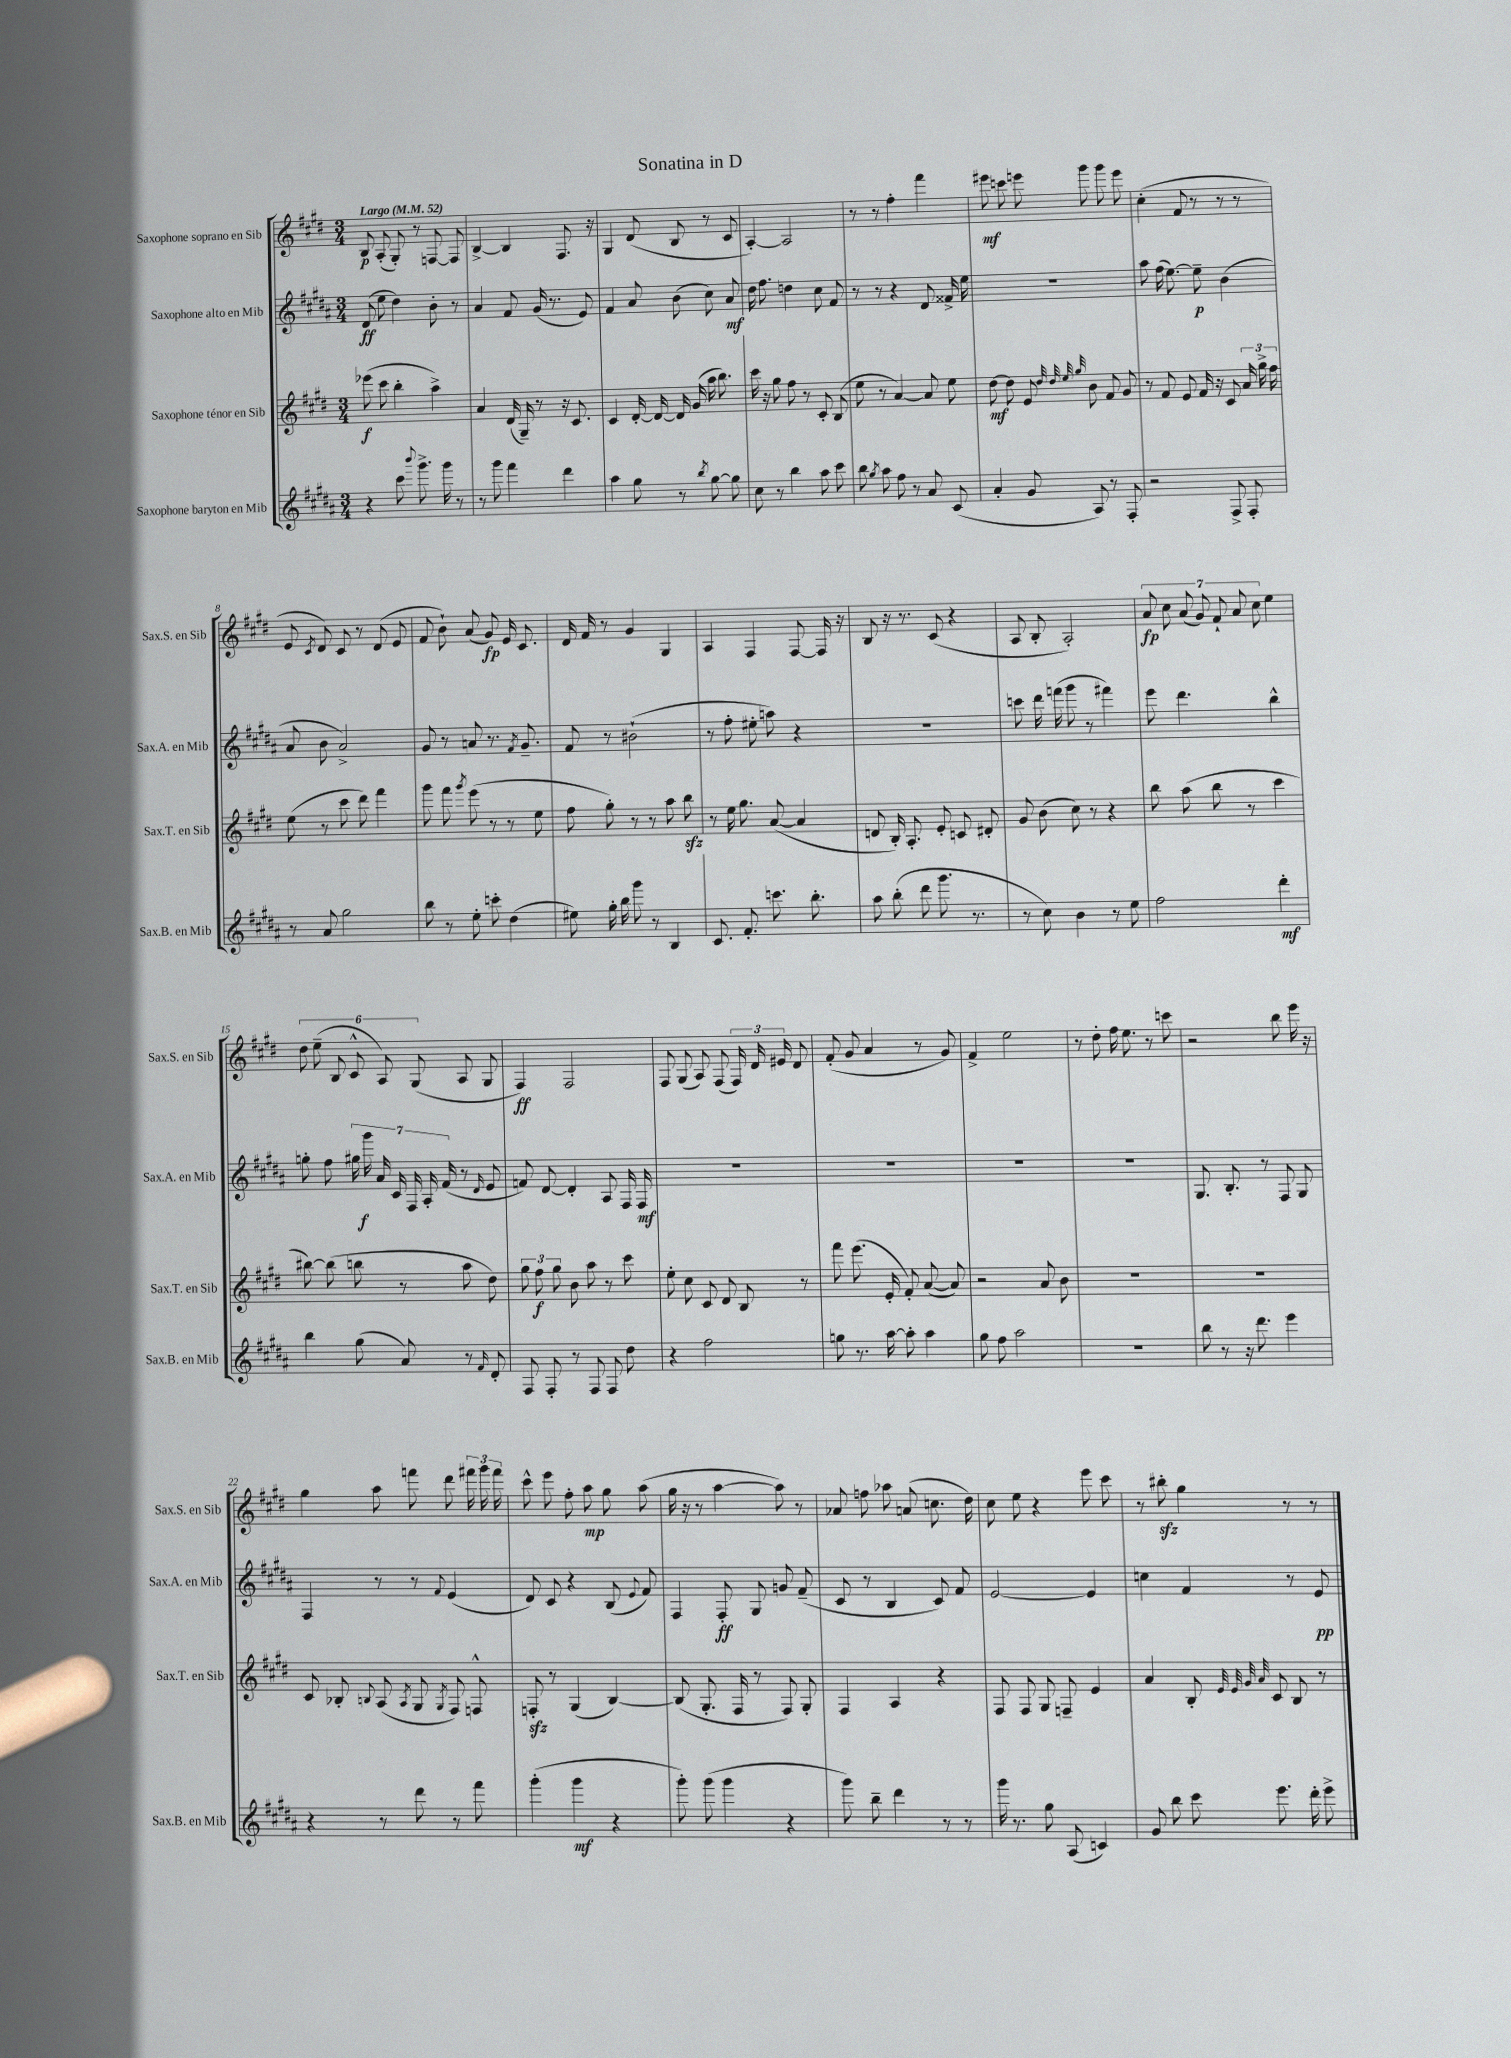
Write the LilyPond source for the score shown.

\header { title = "Sonatina in D" }
<<
\new StaffGroup <<
\new Staff = "s0" \with { instrumentName = "Saxophone soprano en Sib" shortInstrumentName = "Sax.S. en Sib" } {
    \clef treble \key e \major \numericTimeSignature \time 3/4 \tempo "Largo" 4 = 52
    \autoBeamOff b8\p a8-.( gis8-.) r8 f8~ f8 |
    b4~-> b4 fis8. r16 |
    gis4 dis'8( b8 r8 cis'8 |
    a4~-.) a2 |
    r8 r8 fis''4-. fis'''4 |
    eis'''8\mf c'''8 e'''8 gis'''8 gis'''8 e'''8 |
    cis''4-.( fis'8 r8 r8 r8 |
    e'8 \acciaccatura { cis'8 } dis'8) cis'8 r8 dis'8( e'8 |
    fis'8 b'8-!) a'8( gis'8\fp) e'16 cis'8. |
    dis'16 fis'16 r8 gis'4 gis4 |
    a4 fis4 fis8~ fis16 r16 |
    b8 r16 r8. cis'8( r4 |
    a8 b8-. a2-.) |
    \tuplet 7/4 { a'8\fp cis''8 a'8( gis'8) fis'8-! a'8 cis''8 } e''4 |
    \tuplet 6/4 { dis''8 e''8--( b8 cis'8-^ a8) gis8( } a8 gis8 |
    fis4\ff) fis2 |
    fis8 gis8( a8) fis8( \tuplet 3/2 { fis16) dis'16 eis'16 } dis'8 |
    fis'8-.( gis'8 a'4 r8 gis'8) |
    fis'4-> e''2 |
    r8 dis''8-. fis''16 e''8. r8 c'''8 |
    r2 b''8 e'''16 r16 |
    gis''4 a''8 f'''8 dis'''8 \tuplet 3/2 { fis'''16 gis'''16 fis'''16 } |
    cis'''8-^ e'''8 fis''8-. a''8\mp gis''8 a''8( |
    gis''16 r16 r8 a''4~ a''8) r8 |
    aes'8 f''8 aes''8 a'8( c''8. dis''16) |
    cis''8 e''8 r4 e'''8 cis'''8 |
    r8 bis''8-.\sfz gis''4 r8 r8 \bar "|." |
}
\new Staff = "s1" \with { instrumentName = "Saxophone alto en Mib" shortInstrumentName = "Sax.A. en Mib" } {
    \clef treble \key b \major \numericTimeSignature \time 3/4
    \autoBeamOff dis'8\ff( e''8 dis''4) b'8-. r8 |
    ais'4 fis'8 gis'16( r8. e'8) |
    fis'4 ais'8 b'8( cis''8) ais'8\mf |
    dis''16 fis''8. d''4 cis''8 fis'8 |
    r8 r8 r4 dis'8 fisis'16-> e''16 |
    R2. |
    ais''8 fis''16( e''8.~) e''8--\p b'4( |
    ais'8 b'8 ais'2->) |
    gis'8 r8 a'8 r8. \acciaccatura { fis'8 } gis'8.-- |
    fis'8 r8 bis'2-!( |
    r8 fis''8-. eis''8-. a''8) r4 |
    R2. |
    c'''8 dis'''16 f'''16( gis'''8 r8 fis'''4) |
    e'''8 dis'''4. b''4-^ |
    g''8-. fis''8 \tuplet 7/4 { gis''16 gis'''16\f ais'16 cis'16 fis16 ais16-. fis'16( } r8 \grace { dis'16 } e'8 |
    f'8) dis'8~ dis'4-. ais8 fis16 fis16\mf |
    R2. |
    R2. |
    R2. |
    R2. |
    gis8. b8.-. r8 fis8 gis8 |
    fis4 r8 r8 \appoggiatura { fis'8 } e'4( |
    dis'8) cis'8 r4 b8( \appoggiatura { e'8 } fis'8) |
    fis4 fis8-.\ff gis8 g'8 fis'8--( |
    cis'8 r8 b4 cis'8) fis'8 |
    e'2~ e'4 |
    c''4 fis'4 r8 e'8\pp \bar "|." |
}
\new Staff = "s2" \with { instrumentName = "Saxophone ténor en Sib" shortInstrumentName = "Sax.T. en Sib" } {
    \clef treble \key e \major \numericTimeSignature \time 3/4
    \autoBeamOff ees'''8\f( cis'''8 b''4-. a''4->) |
    a'4 dis'16( gis16--) r8 r16 cis'8. |
    cis'4 dis'16~-. dis'16~ dis'16 gis'16( a''16 b''8.) |
    cis'''16 r16 gis''8 fis''8 r8 cis'8-. b8( |
    e''8 r8 a'4~) a'8 e''8 |
    dis''8~\mf dis''8 e'8 \grace { dis''32 dis''32 e''32 gis''32 } b'8 fis'8 gis'8 |
    r8 fis'8 e'8 fis'16 r16 cis'8 \tuplet 3/2 { a'16 gis''16-> fis''16 } |
    e''8( r8 cis'''8 dis'''8) fis'''4 |
    gis'''8 fis'''8 \acciaccatura { gis'''8 } e'''8( r8 r8 e''8 |
    fis''8 gis''8-.) r8 r8 a''8 b''8\sfz |
    r8 e''16 gis''8. a'8~( a'4 |
    d'8 b16-.) a8.-. e'8-. c'8 dis'8-. |
    gis'8 b'8( cis''8) r8 r4 |
    b''8 a''8( b''8 r8 cis'''4 |
    bis''8~) bis''8( b''8 r8 a''8 dis''8) |
    \tuplet 3/2 { gis''8 fis''8\f gis''8 } b'8 a''8 r8 cis'''8 |
    e''8-. cis''8 cis'8 dis'8 b8 r8 |
    fis'''8 e'''8.( e'16-. fis'8-.) a'8~( a'8) |
    r2 a'8 b'8 |
    R2. |
    R2. |
    cis'8 bes8-. \appoggiatura { b8 } a8( \acciaccatura { a8 } gis8 \acciaccatura { gis8 } fis8) f8-^ |
    f8-.\sfz r8 gis4( b4~) |
    b8( gis8.-. fis16 r8 fis8) gis8-. |
    fis4 a4 r4 |
    fis8 fis8 gis8 f8-- e'4 |
    a'4 b8-. \grace { e'32 e'32 gis'32 a'32 } cis'8 b8 r8 \bar "|." |
}
\new Staff = "s3" \with { instrumentName = "Saxophone baryton en Mib" shortInstrumentName = "Sax.B. en Mib" } {
    \clef treble \key b \major \numericTimeSignature \time 3/4
    \autoBeamOff r4 cis'''8 \appoggiatura { b'''8 } gis'''8.-> gis'''16 r8 |
    r8 gis'''8 fis'''4 dis'''4 |
    ais''4 gis''8 r8 \acciaccatura { b''8 } gis''8~ gis''8 |
    cis''8 r8 b''4 ais''8 cis'''8 |
    b''8 \acciaccatura { gis''8 } ais''8 fis''8 r8 ais'8 cis'8( |
    ais'4-. gis'8 ais8) r8 fis8-. |
    r2 fis8-> fis8-. |
    r8 ais'8 gis''2 |
    b''8 r8 e''8-. c'''8-. dis''4( |
    eis''8) gis''16-. b''16 gis'''8 r8 b4 |
    cis'8. fis'8.-. c'''8. b''8.-. |
    ais''8 b''8-.( dis'''8 gis'''8. r8. |
    r8 cis''8) b'4 r8 e''8 |
    fis''2 dis'''4-.\mf |
    b''4 gis''8( ais'8) r8 \grace { fis'16 } dis'8-. |
    fis8 fis8-. r8 fis8 fis8 dis''8 |
    r4 fis''2 |
    g''8 r8. ais''16~ ais''8-. ais''4 |
    gis''8 fis''8 ais''2 |
    R2. |
    b''8 r8 r16 dis'''8. e'''4 |
    r4 r8 dis'''8 r8 fis'''8 |
    gis'''4-.( gis'''4\mf r4 |
    gis'''8-.) gis'''8( gis'''4 r4 |
    gis'''8) b''8-- dis'''4 r8 r8 |
    gis'''16 r8. gis''8 ais8( c'4) |
    gis'8 b''8 cis'''8 e'''8. dis'''16-. e'''8-> \bar "|." |
}
>>
>>
